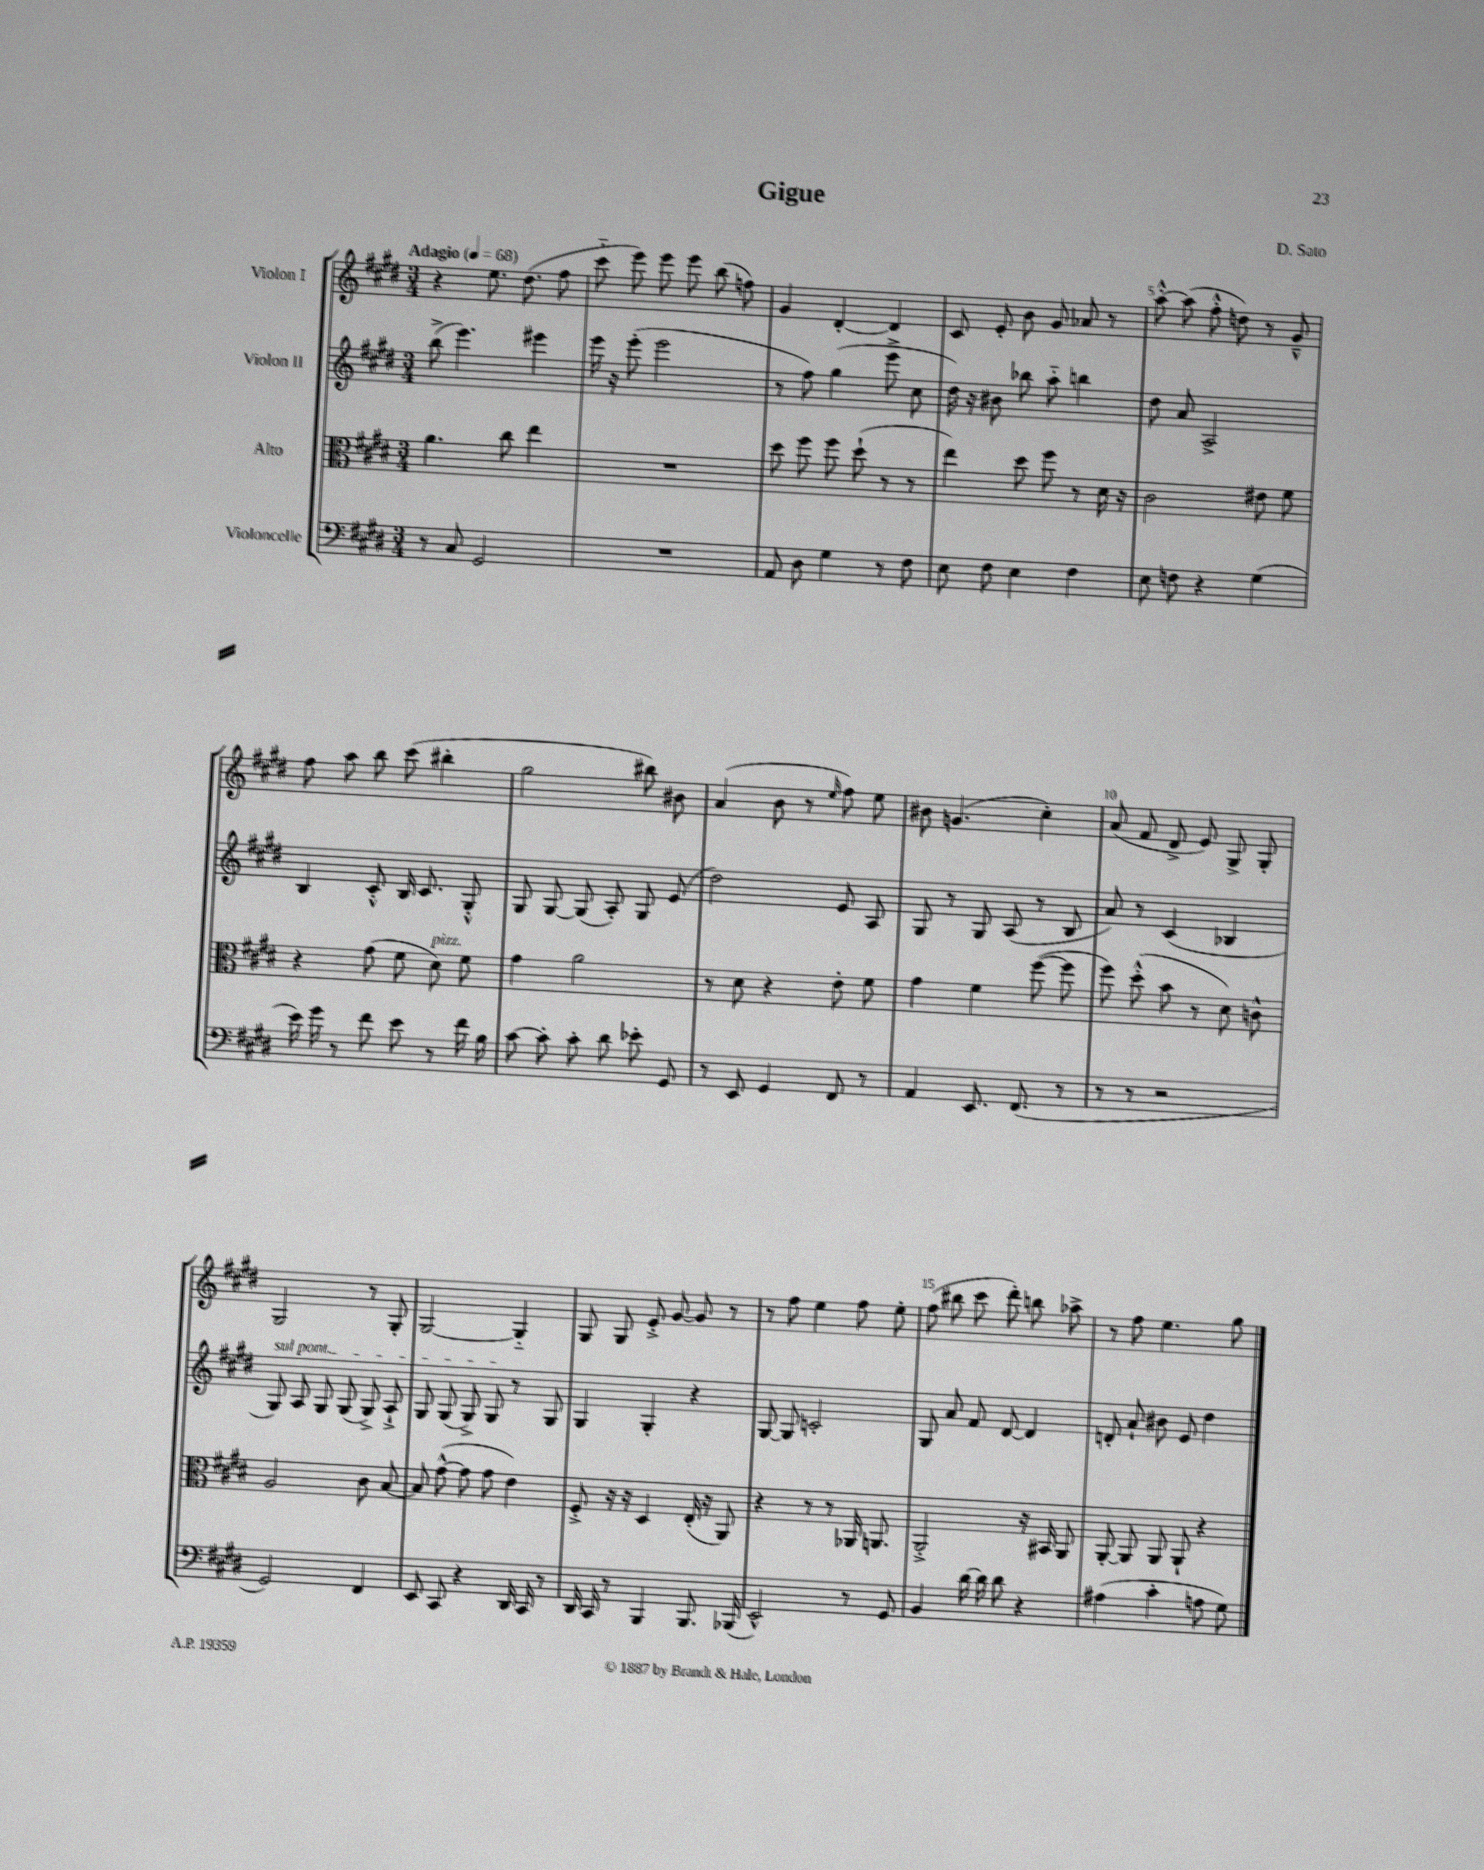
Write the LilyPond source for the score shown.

\header { title = "Gigue" composer = "D. Sato" }
<<
\new StaffGroup <<
\new Staff = "s0" \with { instrumentName = "Violon I" } {
    \clef treble \key e \major \numericTimeSignature \time 3/4 \tempo "Adagio" 4 = 68
    \autoBeamOff r4 e''8. dis''8.( fis''8 |
    cis'''8-_ e'''8) e'''8 e'''8 b''8( f''8) |
    gis'4 dis'4~-. dis'4 |
    cis'8 e'8-. b'8 gis'8 aes'8 r8 |
    a''8~-.-^ a''8( fis''8-.-^ d''8) r8 gis'8---^ |
    fis''8 a''8 b''8 cis'''8( bis''4-. |
    gis''2 bis''8) bis'8 |
    a'4( b'8 r8 \grace { e''16 } fis''8) e''8 |
    bis'8 g'4.( cis''4-.) |
    a'8( fis'8 dis'8-> e'8) gis8-> gis8-. |
    gis2 r8 gis8-. |
    gis2~ gis4-_ |
    gis8 gis8 e'8-.-> gis'8~ gis'8 r8 |
    r8 fis''8 e''4 fis''8 e''8-. |
    fis''8( bis''8 cis'''8 dis'''8-.) b''8 aes''8-> |
    r8 fis''8 e''4. gis''8 \bar "|." |
}
\new Staff = "s1" \with { instrumentName = "Violon II" } {
    \clef treble \key e \major \numericTimeSignature \time 3/4
    \autoBeamOff b''8->( e'''4.) eis'''4 |
    e'''16 r16 e'''8-.( e'''2 |
    r8 fis''8) gis''4( e'''8-> cis''8 |
    dis''16) r16 bis'8 bes''8 a''8-_ b''4 |
    dis''8 a'8 a2-> |
    b4 cis'8-.-^ b16 cis'8. gis8-.-^ |
    gis8 gis8~ gis8( a8-.) gis8 e'8( |
    dis''2) e'8 a8 |
    gis8 r8 gis8 a8( r8 b8 |
    a'8) r8 cis'4( bes4 |
    \once \override TextSpanner.bound-details.left.text = \markup { \italic "sul pont." } gis8\startTextSpan) a8 gis8 gis8( gis8->) a8-!-> |
    gis8 gis8( gis8->) gis8\stopTextSpan r8 gis8 |
    gis4 gis4-. r4 |
    gis8~ gis8 c'2-. |
    gis8 a'8 fis'8 dis'8~ dis'4 |
    d'8-. a'8-! bis'8 e'8 dis''4 \bar "|." |
}
\new Staff = "s2" \with { instrumentName = "Alto" } {
    \clef alto \key e \major \numericTimeSignature \time 3/4
    \autoBeamOff a'4. cis''8 e''4 |
    R2. |
    dis''8 fis''8 fis''8 dis''8-!( r8 r8 |
    e''4) dis''8 fis''8 r8 dis'16 r16 |
    cis'2 eis'8 fis'8 |
    r4 gis'8( fis'8 dis'8^\markup { \italic "pizz." }) fis'8 |
    gis'4 a'2 |
    r8 dis'8 r4 e'8-. fis'8 |
    gis'4 fis'4 fis''8~( fis''8 |
    fis''8) dis''8-.-^( b'8 r8 dis'8) c'8-^ |
    a2 cis'8 b8~ |
    b8 gis'8~-^( gis'8 gis'8 e'4) |
    fis8-.-> r16 r16 dis4 e16-.( r16 a,8) |
    r4 r8 r8 aes,16 a,8. |
    a,2-.-> r16 bis,16 a,8 |
    a,8~-. a,8 a,8 a,8-! r4 \bar "|." |
}
\new Staff = "s3" \with { instrumentName = "Violoncelle" } {
    \clef bass \key e \major \numericTimeSignature \time 3/4
    \autoBeamOff r8 cis8 gis,2 |
    R2. |
    a,8 dis8 gis4 r8 fis8 |
    e8 fis8 e4 fis4 |
    e8 f8 r4 gis4( |
    e'16) gis'16 r8 fis'8 e'8 r8 fis'16 b16 |
    cis'8~ cis'8-. cis'8-. dis'8 ees'8-. gis,8 |
    r8 e,8 gis,4 fis,8 r8 |
    a,4 e,8. fis,8.( r8 |
    r8 r8 r2 |
    gis,2) fis,4 |
    e,8 cis,8 r4 dis,16 cis,16 r8 |
    dis,16 cis,16 r8 b,,4 b,,8. bes,,16( |
    e,2-^) r8 gis,8 |
    b,4 dis'16~ dis'16 dis'8 r4 |
    ais4( cis'4-. a8 gis8) \bar "|." |
}
>>
>>
\layout { \context { \Score \override BarNumber.break-visibility = ##(#f #t #t) barNumberVisibility = #(every-nth-bar-number-visible 5) } }
